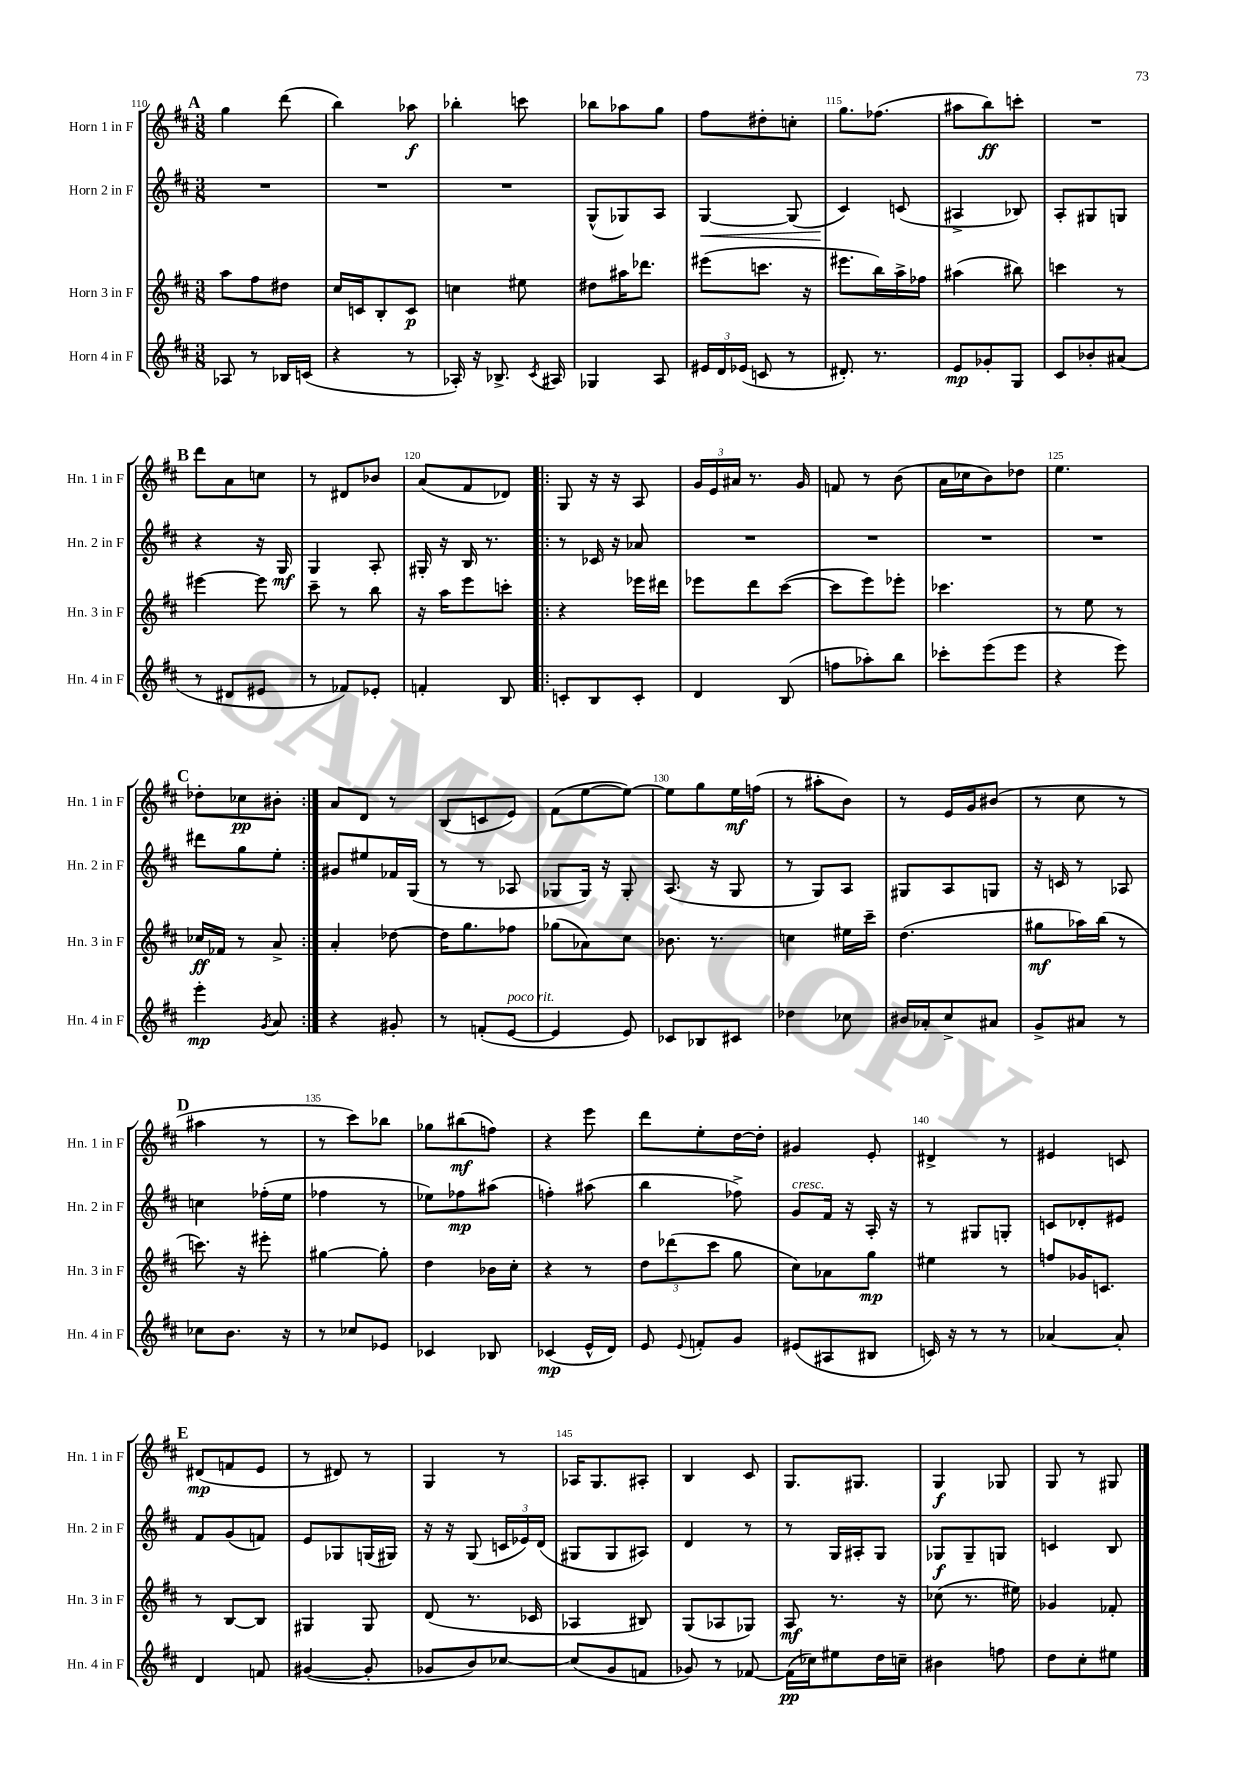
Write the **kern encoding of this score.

**kern	**dynam	**kern	**dynam	**kern	**dynam	**kern	**dynam
*part4	*part4	*part3	*part3	*part2	*part2	*part1	*part1
*staff4	*staff4	*staff3	*staff3	*staff2	*staff2	*staff1	*staff1
*I"Horn 4 in F	*	*I"Horn 3 in F	*	*I"Horn 2 in F	*	*I"Horn 1 in F	*
*I'Hn. 4 in F	*	*I'Hn. 3 in F	*	*I'Hn. 2 in F	*	*I'Hn. 1 in F	*
*clefG2	*	*clefG2	*	*clefG2	*	*clefG2	*
*k[f#c#]	*	*k[f#c#]	*	*k[f#c#]	*	*k[f#c#]	*
*M3/8	*	*M3/8	*	*M3/8	*	*M3/8	*
!!LO:REH:place=s1:t=A
=110	=110	=110	=110	=110	=110	=110	=110
8A-X/	.	8aa\L	.	4.r	.	4gg\	.
8r	.	8ff#\	.	.	.	.	.
16B-X/LL	.	8dd#X\J	.	.	.	(8ddd\	.
(16cn/JJ	.	.	.	.	.	.	.
=111	=111	=111	=111	=111	=111	=111	=111
4r	.	16cc#/LL	.	4.r	.	4bb\)	.
.	.	16cn/J	.	.	.	.	.
.	.	8B'/	.	.	.	.	.
8r	.	8c/J	p	.	.	8aa-X\	f
=112	=112	=112	=112	=112	=112	=112	=112
16A-X'/)	.	4ccn\	.	4.r	.	4bb-X'\	.
16r	.	.	.	.	.	.	.
8.B-X^/	.	.	.	.	.	.	.
.	.	8ee#X\	.	.	.	8cccn\	.
8qc#/	.	.	.	.	.	.	.
16A#X/	.	.	.	.	.	.	.
=113	=113	=113	=113	=113	=113	=113	=113
4G-X/	.	8dd#X\L	.	(8G^^/L	.	8bb-X\L	.
.	.	16aa#X\K	.	8G-X/)	.	8aa-X\	.
.	.	8.ddd-X\J	.	.	.	.	.
8A/	.	.	.	8A/J	.	8gg\J	.
=114	=114	=114	=114	=114	=114	=114	=114
!	!	!	!	!	!LO:HP:b	!	!
24e#X/LL	.	(8eee#X\L	.	[4G/	<	8ff#\L	.
24d/	.	.	.	.	.	.	.
(24e-X/JJ	.	.	.	.	.	.	.
8cn/	.	8.cccn\J	.	.	.	8dd#X'\	.
8r	.	.	.	(8G/]	.	8ccn'\J	.
.	.	16r	.	.	.	.	.
=115	=115	=115	=115	=115	=115	=115	=115
8.d#X'/)	.	8.eee#X\L	.	4c#/)	.	8.gg\L	.
8.r	.	16bb\L)	.	.	.	(8.ff-X\J	.
.	.	16aa^\	.	(8cn/	[	.	.
.	.	16ff-X\JJ	.	.	.	.	.
=116	=116	=116	=116	=116	=116	=116	=116
8e/L	mp	(4aa#X\	.	4A#X^/	.	8aa#X\L	.
8g-X'/	.	.	.	.	.	8bb\)	ff
8G/J	.	8bb#X\)	.	8B-X/)	.	8cccn'\J	.
=117	=117	=117	=117	=117	=117	=117	=117
8c#/L	.	4cccn\	.	8A'/L	.	4.r	.
8b-X'/	.	.	.	8G#X/	.	.	.
(8a#X/J	.	8r	.	8Gn/J	.	.	.
!!LO:LB:g=z
!!LO:REH:place=s1:t=B
=118	=118	=118	=118	=118	=118	=118	=118
8r	.	[4eee#X\	.	4r	.	8ddd\L	.
8d#X/L	.	.	.	.	.	8a\	.
8e#X/J	.	8eee#\]	.	16r	.	8ccn\J	.
.	.	.	.	16G/	mf	.	.
=119	=119	=119	=119	=119	=119	=119	=119
8r	.	8ccc#~\	.	4G/	.	8r	.
8f-X/L)	.	8r	.	.	.	8d#X/L	.
8e-X'/J	.	8bb\	.	8A'/	.	8b-X/J	.
=120	=120	=120	=120	=120	=120	=120	=120
4fn'/	.	16r	.	16G#X'/	.	(8a/L	.
.	.	16aa\KL	.	16r	.	.	.
.	.	8eee\	.	16B/	.	8f#/	.
.	.	.	.	8.r	.	.	.
8B/	.	8cccn'\J	.	.	.	8d-X/J)	.
=121!|:	=121!|:	=121!|:	=121!|:	=121!|:	=121!|:	=121!|:	=121!|:
8cn'/L	.	4r	.	8r	.	8G/	.
8B/	.	.	.	16c-X/	.	16r	.
.	.	.	.	16r	.	16r	.
8c'/J	.	16eee-X\LL	.	8a-X/	.	8A/	.
.	.	16ddd#X\JJ	.	.	.	.	.
=122	=122	=122	=122	=122	=122	=122	=122
4d/	.	8eee-X\L	.	4.r	.	24g/LL	.
.	.	.	.	.	.	24e/	.
.	.	.	.	.	.	24a#X/JJ	.
.	.	8ddd\	.	.	.	8.r	.
(8B/	.	([8ccc#\J	.	.	.	.	.
.	.	.	.	.	.	16g/	.
=123	=123	=123	=123	=123	=123	=123	=123
8ffn\L	.	8ccc#\L]	.	4.r	.	8fn/	.
8aa-X'\)	.	8eee\)	.	.	.	8r	.
8bb\J	.	8eee-X'\J	.	.	.	(8b\	.
=124	=124	=124	=124	=124	=124	=124	=124
8ccc-X'\L	.	4.ccc-X\	.	4.r	.	16a\LL	.
.	.	.	.	.	.	16cc-X\J	.
(8eee\	.	.	.	.	.	8b\)	.
8eee\J	.	.	.	.	.	8dd-X\J	.
=125	=125	=125	=125	=125	=125	=125	=125
4r	.	8r	.	4.r	.	4.ee\	.
.	.	8ee\	.	.	.	.	.
8eee\)	.	8r	.	.	.	.	.
!!LO:LB:g=z
!!LO:REH:place=s1:t=C
=126	=126	=126	=126	=126	=126	=126	=126
4eee'\	mp	16cc-X/LL	ff	8ddd#X\L	.	8dd-X'\L	.
.	.	16f-X/JJ	.	.	.	.	.
.	.	8r	.	8gg\	.	8cc-X\	pp
8qg/	.	.	.	.	.	.	.
8a/	.	8a^/	.	8ee'\J	.	8b#X'\J	.
=127:|!	=127:|!	=127:|!	=127:|!	=127:|!	=127:|!	=127:|!	=127:|!
4r	.	4a'/	.	8g#X/L	.	8a/L	.
.	.	.	.	8ee#X/	.	8d/J	.
8g#X'/	.	[8dd-X\	.	16f-X/L	.	8r	.
.	.	.	.	(16G/JJ	.	.	.
=128	=128	=128	=128	=128	=128	=128	=128
8r	.	16dd-\KL]	.	8r	.	(8B/L	.
.	.	8.gg\	.	.	.	.	.
(8fn'/L	.	.	.	8r	.	8cn/	.
!LO:TX:a:i:t=poco rit.	!	!	!	!	!	!	!
[8e/J	.	8ff-X\J	.	8A-X/	.	8e/J)	.
=129	=129	=129	=129	=129	=129	=129	=129
4e/]	.	(8gg-X\L	.	8G-X/L	.	(8f#\L	.
.	.	8a-X\)	.	16G-/Jk)	.	[8ee\	.
.	.	.	.	16r	.	.	.
8e/)	.	8cc#\J	.	8G-'/	.	8ee\J_)	.
=130	=130	=130	=130	=130	=130	=130	=130
8c-X/L	.	8.b-X\	.	(8.A/	.	8ee\L]	.
8B-X/	.	.	.	.	.	8gg\	.
.	.	8.r	.	16r	.	.	.
8c#X/J	.	.	.	8G/	.	16ee\L	mf
.	.	.	.	.	.	(16ffn\JJ	.
=131	=131	=131	=131	=131	=131	=131	=131
4dd-X\	.	4ccn\	.	8r	.	8r	.
.	.	.	.	8G/L)	.	8aa#X'\L	.
8cc-X\	.	16ee#X\LL	.	8A/J	.	8b\J)	.
.	.	16ccc#~\JJ	.	.	.	.	.
=132	=132	=132	=132	=132	=132	=132	=132
16b#X/LL	.	(4.dd\	.	8G#X/L	.	8r	.
16a-X'/J	.	.	.	.	.	.	.
8cc#^/	.	.	.	8A/	.	16e/LL	.
.	.	.	.	.	.	16g/J	.
8a#X/J	.	.	.	8Gn/J	.	(8b#X/J	.
=133	=133	=133	=133	=133	=133	=133	=133
8g^/L	.	8gg#X\L	mf	16r	.	8r	.
.	.	.	.	16cn/	.	.	.
8a#X/J	.	16aa-X\L)	.	8r	.	8cc#\	.
.	.	(16bb\JJ	.	.	.	.	.
8r	.	8r	.	8A-X/	.	8r	.
!!LO:LB:g=z
!!LO:REH:place=s1:t=D
=134	=134	=134	=134	=134	=134	=134	=134
8cc-X\L	.	8.cccn\)	.	4ccn\	.	4aa#X\	.
8.b\J	.	.	.	.	.	.	.
.	.	16r	.	.	.	.	.
.	.	8eee#X'\	.	(16ff-X'\LL	.	8r	.
16r	.	.	.	16ee\JJ	.	.	.
=135	=135	=135	=135	=135	=135	=135	=135
8r	.	[4gg#X\	.	4ff-X\	.	8r	.
8cc-X/L	.	.	.	.	.	8ccc#\L)	.
8e-X/J	.	8gg#'\]	.	8r	.	8bb-X\J	.
=136	=136	=136	=136	=136	=136	=136	=136
4c-X/	.	4dd\	.	8ee-X\L)	.	8gg-X\L	.
.	.	.	.	8ff-X\	mp	(8bb#X\	mf
8B-X/	.	16b-X\LL	.	(8aa#X\J	.	8ffn\J)	.
.	.	16cc#'\JJ	.	.	.	.	.
=137	=137	=137	=137	=137	=137	=137	=137
(4c-X/	mp	4r	.	4ffn'\)	.	4r	.
16e^^/LL	.	8r	.	(8aa#X\	.	8eee\	.
16d/JJ)	.	.	.	.	.	.	.
=138	=138	=138	=138	=138	=138	=138	=138
8e/	.	12dd\L	.	4bb\	.	8ddd\L	.
.	.	(12ddd-X\	.	.	.	.	.
8qqe/	.	.	.	.	.	.	.
8fn'/L	.	.	.	.	.	8ee'\	.
.	.	12ccc#\J	.	.	.	.	.
8g/J	.	8gg\	.	8ff-X^\)	.	[16dd\L	.
.	.	.	.	.	.	16dd'\JJ]	.
=139	=139	=139	=139	=139	=139	=139	=139
!	!	!	!	!LO:TX:a:i:t=cresc.	!	!	!
(8e#X/L	.	8cc#\L)	.	8g/L	.	4g#X/	.
8A#X/	.	8a-X\	.	16f#/Jk	.	.	.
.	.	.	.	16r	.	.	.
8B#X/J	.	8gg\J	mp	16A'/	.	8e'/	.
.	.	.	.	16r	.	.	.
=140	=140	=140	=140	=140	=140	=140	=140
16cn/)	.	4ee#X\	.	8r	.	4d#X^/	.
16r	.	.	.	.	.	.	.
8r	.	.	.	8G#X/L	.	.	.
8r	.	8r	.	8Gn'/J	.	8r	.
=141	=141	=141	=141	=141	=141	=141	=141
[4a-X/	.	8ffn/L	.	8cn/L	.	4e#X/	.
.	.	16g-X/K	.	8d-X'/	.	.	.
.	.	8.cn/J	.	.	.	.	.
8a-'/]	.	.	.	8e#X/J	.	8cn/	.
!!LO:LB:g=z
!!LO:REH:place=s1:t=E
=142	=142	=142	=142	=142	=142	=142	=142
4d/	.	8r	.	8f#/L	.	(8d#X/L	mp
.	.	[8B/L	.	(8g/	.	8fn/	.
8fn/	.	8B/J]	.	8fn/J)	.	8e/J	.
=143	=143	=143	=143	=143	=143	=143	=143
([4g#X/	.	4G#X/	.	8e/L	.	8r	.
.	.	.	.	8G-X/	.	8d#X/)	.
8g#'/]	.	8G#/	.	(16Gn/L	.	8r	.
.	.	.	.	16G#X/JJ)	.	.	.
=144	=144	=144	=144	=144	=144	=144	=144
8g-X/L	.	(8d/	.	16r	.	4G/	.
.	.	.	.	16r	.	.	.
8b/)	.	8.r	.	(8G/	.	.	.
[8cc-X/J	.	.	.	24cn/LL	.	8r	.
.	.	.	.	24e-X/)	.	.	.
.	.	16c-X/	.	.	.	.	.
.	.	.	.	(24d/JJ	.	.	.
=145	=145	=145	=145	=145	=145	=145	=145
(8cc-/L]	.	4A-X/	.	8G#X/L	.	16A-X/KL	.
.	.	.	.	.	.	8.G/	.
8g/	.	.	.	8G#/	.	.	.
8fn/J	.	8B#X/)	.	8A#X/J)	.	8A#X'/J	.
=146	=146	=146	=146	=146	=146	=146	=146
8g-X/)	.	(8G/L	.	4d/	.	4B/	.
8r	.	8A-X/	.	.	.	.	.
[8f-X/	.	8G-X/J)	.	8r	.	8c#/	.
=147	=147	=147	=147	=147	=147	=147	=147
(16f-\LL]	pp	8A/	mf	8r	.	8.G/L	.
16cc-X\J)	.	.	.	.	.	.	.
8ee#X\	.	8.r	.	16G/LL	.	.	.
.	.	.	.	16A#X'/J	.	8.G#X/J	.
16dd\L	.	.	.	8G/J	.	.	.
16ccn~\JJ	.	16r	.	.	.	.	.
=148	=148	=148	=148	=148	=148	=148	=148
4b#X\	.	(8cc-X\	.	8G-X/L	f	4G/	f
.	.	8.r	.	8G-~/	.	.	.
8ffn\	.	.	.	8Gn/J	.	8G-X/	.
.	.	16ee#X\)	.	.	.	.	.
=149	=149	=149	=149	=149	=149	=149	=149
8dd\L	.	4g-X/	.	4cn/	.	8G/	.
8cc#'\	.	.	.	.	.	8r	.
8ee#X\J	.	8f-X'/	.	8B/	.	8G#X/	.
==	==	==	==	==	==	==	==
*-	*-	*-	*-	*-	*-	*-	*-
